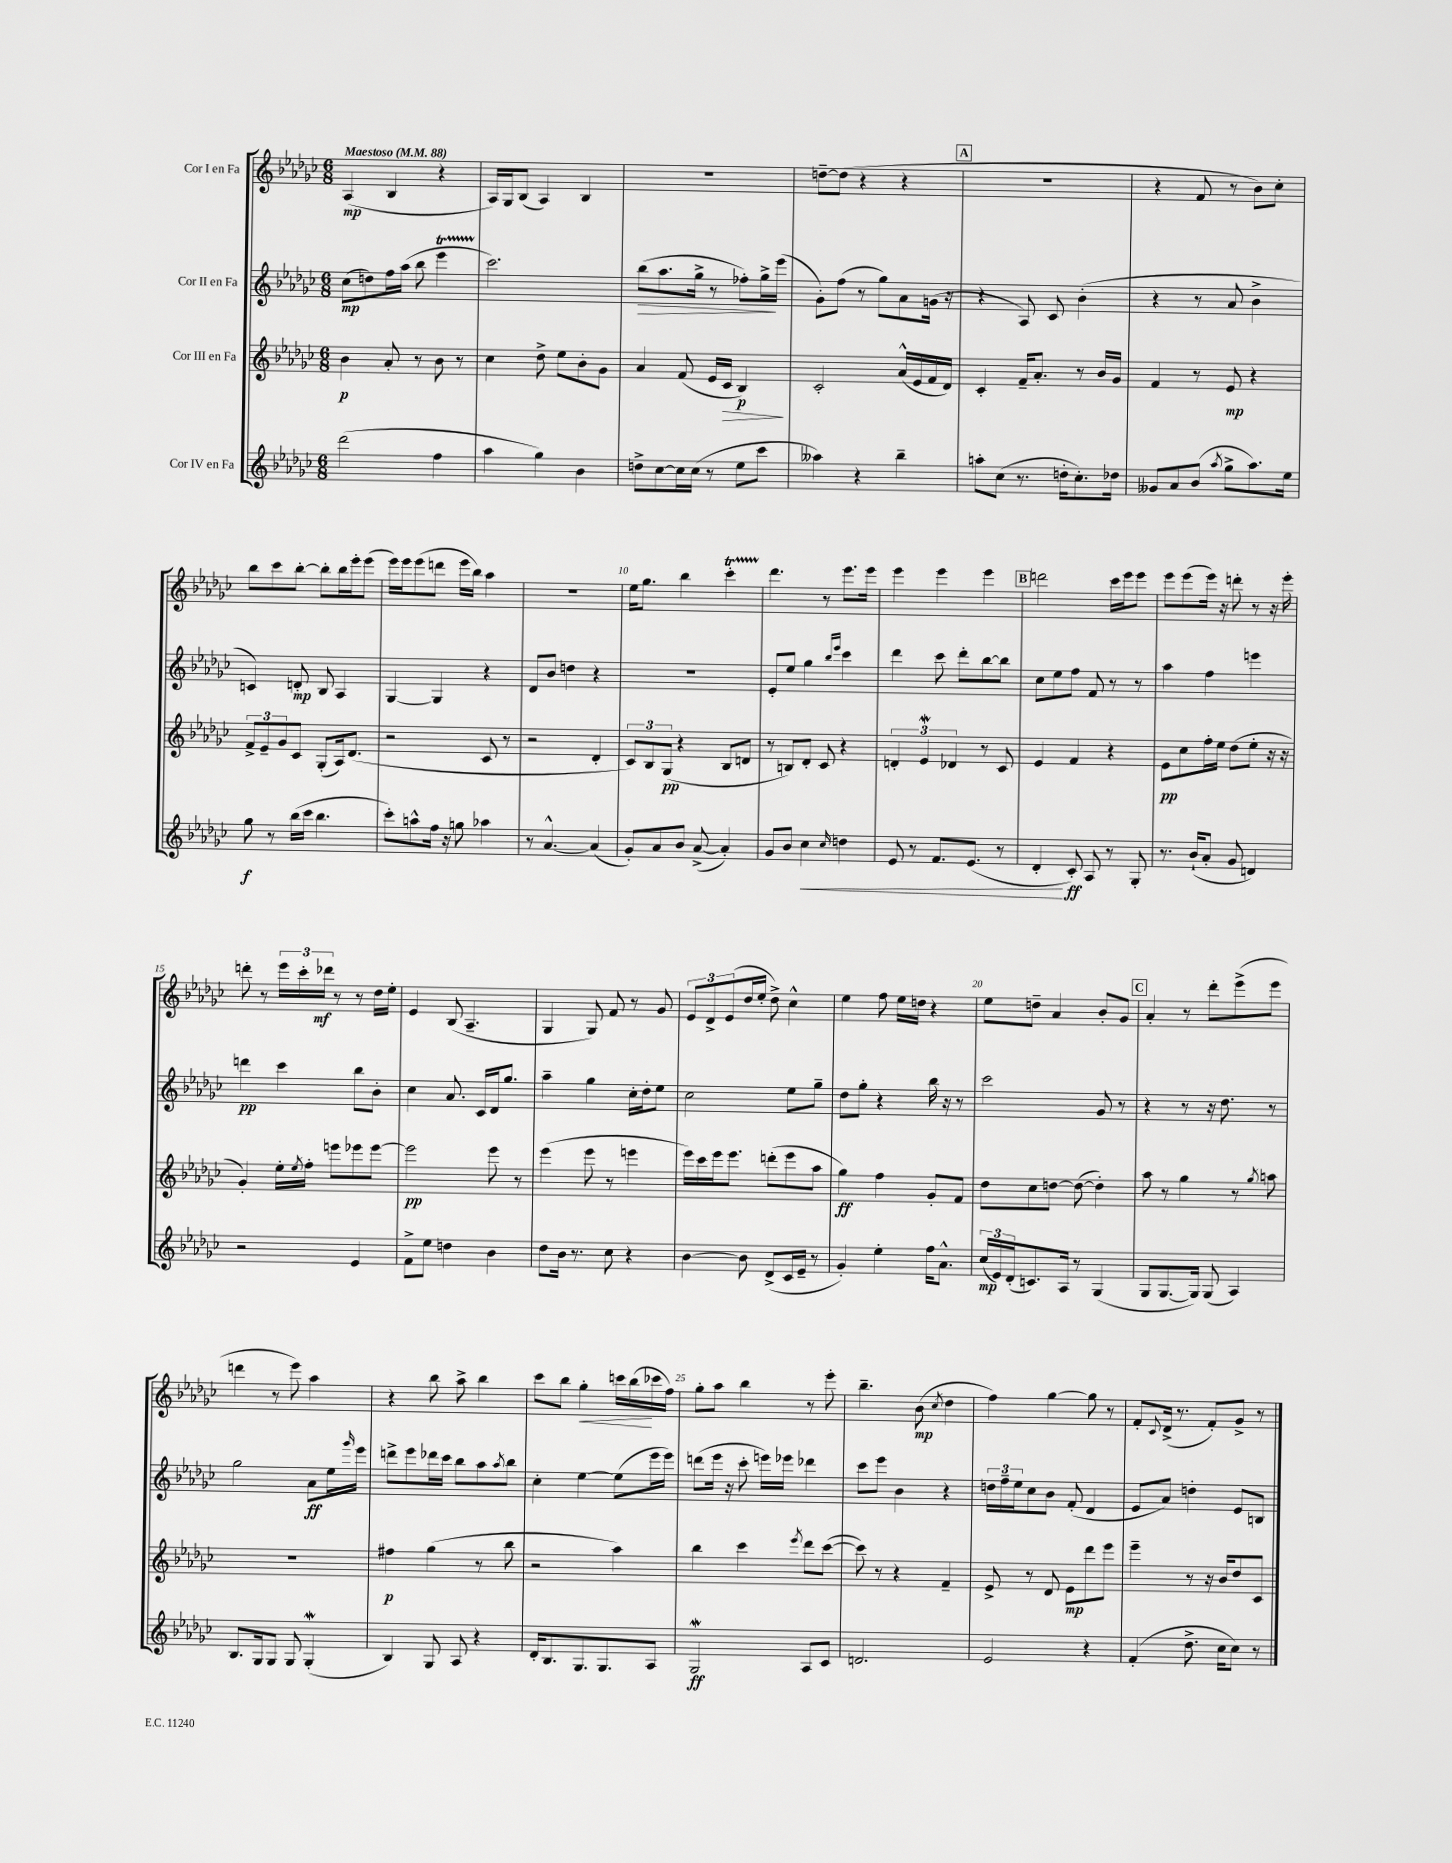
<<
\new StaffGroup <<
\new Staff = "s0" \with { instrumentName = "Cor I en Fa" } {
    \clef treble \key ges \major \numericTimeSignature \time 6/8 \tempo "Maestoso" 4 = 88
    aes4\mp( bes4 r4 |
    aes16) ges16 bes8( aes4) bes4 |
    R2. |
    d''8~-- d''8( r4 r4 |
    \mark \markup { \box "A" } R2. |
    r4 f'8 r8 bes'8) ces''8-. |
    bes''8 ces'''8 bes''8~-. bes''8-. bes''16 ees'''16-. ees'''8( |
    ees'''16) ees'''16 ees'''8( d'''8 ees'''16 bes''16) aes''4 |
    r2. |
    ees''16 ges''8. bes''4 ces'''4-.\startTrillSpan |
    des'''4.\stopTrillSpan r8 ees'''8. ees'''16 |
    ees'''4 ees'''4 ees'''4 |
    \mark \markup { \box "B" } d'''2 ces'''16 ees'''16 ees'''8 |
    ees'''8 ees'''8( ees'''16) r16 d'''8-. r8 r16 ees'''16-. |
    d'''8-. r8 \tuplet 3/2 { ees'''16 ces'''16-. des'''16\mf } r8 r8 des''16 ees''16-. |
    ees'4 bes8( aes4.-- |
    ges4 ges8) f'8 r8 ges'8 |
    \tuplet 3/2 { ees'8 des'8-> ees'8( } des''16 ees''16-. des''8->) ces''4-^ |
    ees''4 f''8 ees''16 d''16 r4 |
    ees''8 d''8-- aes'4 bes'8-. ges'8 |
    \mark \markup { \box "C" } aes'4-. r8 des'''8-. ees'''8->( ees'''8 |
    d'''4 r8 ees'''8) aes''4 |
    r4 bes''8 aes''8-> bes''4 |
    ces'''8 bes''8 ges''4-.\< c'''16 bes''16\!( ces'''16 f''16) |
    ges''8-. aes''8 bes''4 r8 ees'''8-. |
    bes''4.-- bes'8\mp( \acciaccatura { ces''8 } des''4 |
    f''4) ges''4~ ges''8 r8 |
    f'8-. \appoggiatura { ces'8 } des'16->( r8. f'8-.) ges'8-> r8 \bar "|." |
}
\new Staff = "s1" \with { instrumentName = "Cor II en Fa" } {
    \clef treble \key ges \major \numericTimeSignature \time 6/8
    ces''8\mp( d''8) f''16 aes''16( bes''8 ees'''4\startTrillSpan |
    ces'''2.\stopTrillSpan) |
    bes''8\>( aes''8. ges''16-> r8 fes''8-.) ges''16->\! ees'''16( |
    ges'8-.) f''8( r8 ges''8) aes'8 g'16( r16 |
    \mark \markup { \box "A" } r4 aes8) ces'8 bes'4-.( |
    r4 r8 aes'8 bes'4-> |
    c'4) d'8-.\mp bes8 aes4 |
    ges4~ ges4 r4 |
    des'8 bes'8 d''4 r4 |
    R2. |
    ees'8-. ees''8 ges''4 \grace { bes''16 ees'''16 } ces'''4 |
    des'''4 ces'''8 des'''8-. bes''8~ bes''8 |
    \mark \markup { \box "B" } ces''8 ees''8 f''8 f'8 r8 r8 |
    aes''4 f''4 e'''4 |
    d'''4\pp ces'''4 bes''8 bes'8-. |
    ces''4 aes'8. ces'16 des'16 ges''8. |
    aes''4-- ges''4 ces''16-. des''16-. ees''8 |
    ces''2 ees''8 ges''8-- |
    des''8 ges''8-. r4 bes''16 r16 r8 |
    ces'''2 ges'8 r8 |
    \mark \markup { \box "C" } r4 r8 r16 des''8. r8 |
    ges''2 aes'8\ff ees''16 \grace { ges'''16 } ees'''16 |
    d'''8-> ees'''8 des'''16 ces'''16 bes''8 aes''8 \acciaccatura { aes''8 } bes''8 |
    ces''4-. ees''4~ ees''8( ees'''16 ees'''16) |
    d'''8( ees'''16 r16 ces'''8-. e'''16) ees'''16 des'''4 |
    ces'''8 ees'''8 bes'4 r4 |
    \tuplet 3/2 { d''16 f''16-- ees''16 } ces''8 bes'8 f'8-.( des'4 |
    ees'8 aes'8) d''4-. ees'8 b8 \bar "|." |
}
\new Staff = "s2" \with { instrumentName = "Cor III en Fa" } {
    \clef treble \key ges \major \numericTimeSignature \time 6/8
    bes'4\p aes'8-. r8 bes'8 r8 |
    ces''4 des''8-> ees''8 bes'8-. ges'8 |
    aes'4 f'8( ees'16 ces'16\> bes4\p\!) |
    ces'2-. aes'16-^( ees'16 f'16 des'16) |
    \mark \markup { \box "A" } ces'4-. f'16-- aes'8.-. r8 bes'16 ges'16 |
    f'4 r8 ees'8\mp r4 |
    \tuplet 3/2 { f'8-> ees'8-- ges'8 } ces'8 ges8-.( aes16) des'8.( |
    r2 ces'8 r8 |
    r2 des'4-. |
    \tuplet 3/2 { ces'8) bes8 ges8\pp( } r4 bes8 d'8 |
    r8 b8) des'8-. ces'8 r4 |
    \tuplet 3/2 { d'4-. ees'4\mordent des'4 } r8 ces'8 |
    \mark \markup { \box "B" } ees'4 f'4 r4 |
    ees'8\pp ces''8 f''16-. ees''16 des''8( ees''8-. r16 r16 |
    ges'4-.) ees''16-. \acciaccatura { ees''8 } f''16-. e'''8 ees'''8 ees'''8~ |
    ees'''2\pp ees'''8 r8 |
    ees'''4( ees'''8 r8 e'''4 |
    ees'''16) ces'''16 ees'''16 ees'''8. d'''8-.( ees'''8 aes''8 |
    ges''4\ff) f''4 ges'8-. f'8 |
    des''8 ces''8 d''8~ d''8~( d''4-.) |
    \mark \markup { \box "C" } aes''8 r8 ges''4 r8 \acciaccatura { ges''8 } a''8 |
    R2. |
    fis''4\p ges''4( r8 bes''8 |
    r2 aes''4) |
    bes''4 ces'''4 \acciaccatura { ees'''8 } des'''8 ces'''8~( |
    ces'''8) r8 r4 f'4-- |
    ees'8-> r8 des'8 ees'8\mp des'''8 ees'''8 |
    ees'''4-- r8 r16 bes'16 des''8 ces'8 \bar "|." |
}
\new Staff = "s3" \with { instrumentName = "Cor IV en Fa" } {
    \clef treble \key ges \major \numericTimeSignature \time 6/8
    des'''2( f''4 |
    aes''4 ges''4) bes'4 |
    d''8-> ces''8~ ces''16 ces''16( r8 ees''8 ces'''8 |
    aeses''4) r4 bes''4-- |
    \mark \markup { \box "A" } a''8-. ces''8( r8. d''16-. ces''8.-.) des''16 |
    geses'8 aes'8 bes'8( \acciaccatura { aes''8 } ges''8-> aes''8.) ees''16 |
    ges''8\f r8 bes''16( ces'''16 bes''4. |
    ces'''8-.) a''8-^ f''16 r16 g''8 aes''4 |
    r8 aes'4.~-^ aes'4( |
    ges'8-.) aes'8 bes'8 aes'8~->( aes'4-.) |
    ges'8 bes'8 ces''4\< \grace { ces''16 } d''4 |
    ees'8 r8 f'8. ees'8.( r8 |
    \mark \markup { \box "B" } des'4-.\! ces'8-.\ff) aes8 r8 ges8-. |
    r8. bes'16-!( aes'8-. ges'8 d'4) |
    r2 ees'4 |
    f'8-> ees''8 d''4 bes'4 |
    des''8 bes'16 r8. ces''8 r4 |
    bes'4~ bes'8 des'8->( ces'16 ees'16-- r8 |
    ges'4-.) ees''4-. f''16 aes'8.-^ |
    \tuplet 3/2 { ces''16\mp( ees'16) des'16-.( } c'8.) aes16 r8 ges4( |
    \mark \markup { \box "C" } ges8 ges8.~ ges16) ges8( aes4) |
    bes8. ges16 ges8 ges8 ges4-.\mordent( |
    bes4) ges8 aes8 r4 |
    des'16-. bes8. ges8. ges8. aes8 |
    ges2\mordent\ff aes8 ces'8 |
    d'2. |
    ees'2 r4 |
    f'4-.( des''8.-> ces''16 ces''8) r8 \bar "|." |
}
>>
>>
\layout { \context { \Score \override BarNumber.break-visibility = ##(#f #t #t) barNumberVisibility = #(every-nth-bar-number-visible 5) } }
